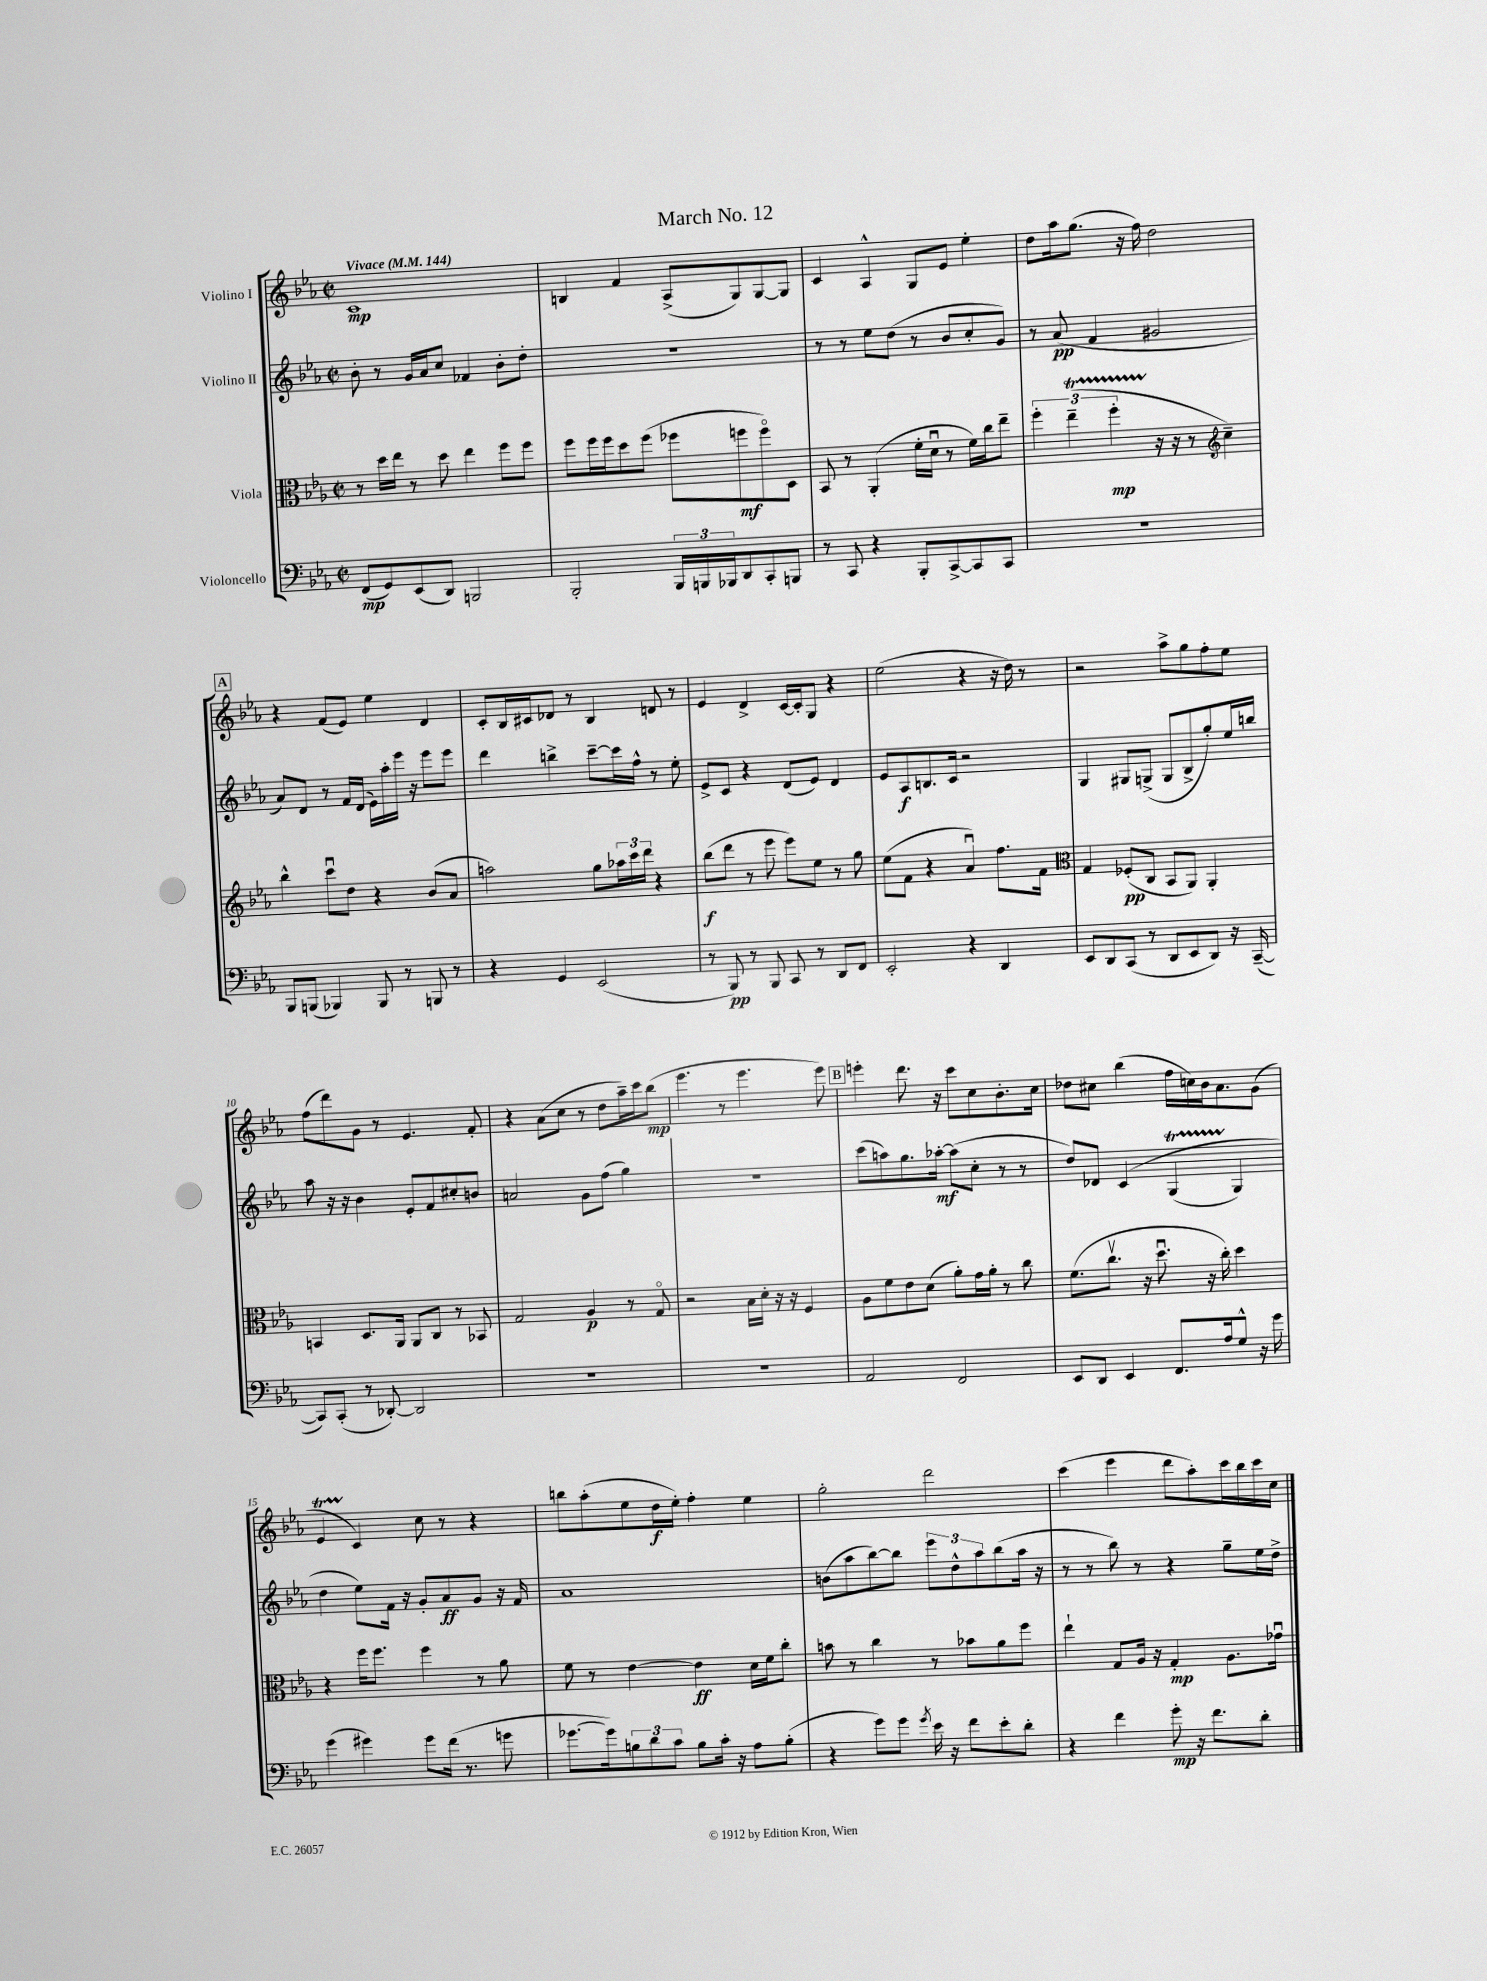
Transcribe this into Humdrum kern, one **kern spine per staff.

**kern	**kern	**kern	**kern
*staff4	*staff3	*staff2	*staff1
*clefF4	*clefC3	*clefG2	*clefG2
*k[b-e-a-]	*k[b-e-a-]	*k[b-e-a-]	*k[b-e-a-]
*M2/2	*M2/2	*M2/2	*M2/2
*met(c|)	*met(c|)	*met(c|)	*met(c|)
*MM144	*MM144	*MM144	*MM144
(8FF	8r	8b-'	1c
8GG)	16dd	8r	.
.	16ee-	.	.
(8EE-	8r	16g	.
.	.	16a-	.
8DD)	8dd	8cc	.
2BBB	4ee-	4f-	.
.	8ff	8b-'	.
.	8ff	8dd'	.
=	=	=	=
2BBB-'	8ff	1r	4B
.	16ff	.	.
.	16ff	.	.
.	8dd	.	4f
.	(8ff	.	.
24BBB-	8ff-	.	(8A-^
24BBB	.	.	.
24BBB-	.	.	.
8DD	8ff	.	8G)
8CC'	8ffo)	.	[8G
8BBB	8D	.	8G]
=	=	=	=
8r	8BB-	8r	4c
8CC	8r	8r	.
4r	(4AA-'	8ee-	4A-^^
.	.	(8dd	.
8BBB-'	16f'	8r	8G
.	16du	.	.
[8CC^	8r	8b-	8e-
8CC]	16f)	8cc'	4ee-'
.	16cc	.	.
8CC	8ee-~	8g)	.
=	=	=	=
1r	6ff'	8r	8dd
.	.	(8a-	16aa-
.	(6ee-~	.	.
.	.	.	(8.gg
.	.	4f	.
.	6ff'	.	.
.	.	.	16r
.	.	.	16ff)
.	16r	2g#	2dd
.	16r	.	.
.	8r	.	.
*	*clefG2	*	*
.	4cc~)	.	.
=	=	=	=
8BBB-	4bb-^^	8a-)	4r
(8BBB	.	8d	.
4BBB-)	8cccu	8r	(8f
.	8dd	16f	8e-)
.	.	(16d	.
8BBB-	4r	16e-)	4ee-
.	.	16aa-'	.
8r	.	16eee-	.
.	.	16r	.
8BBB	(8b-	8eee-	4d
8r	8a-	8eee-	.
=	=	=	=
4r	2aa)	4ddd	8c'
.	.	.	16B-
.	.	.	16c#
4GG	.	4bb^	8d-
.	.	.	8r
(2EE-	8gg	[8ccc~	4B-
.	24aa-	16ccc]	.
.	24ccc	.	.
.	.	16ff^^	.
.	24ddd	.	.
.	4r	8r	8d
.	.	8ee-'	8r
=	=	=	=
8r	(8bb-	8e-^	4e-
8BBB-)	8ddd	8c	.
8r	8r	4r	4d^
8BBB-	8eee-	.	.
8CC	8eee-)	(8d	[16c
.	.	.	16c']
8r	8ee-	8e-)	8G
8DD	8r	4d	4r
8FF	8gg	.	.
=	=	=	=
2EE-'	(8ee-	8e-	(2ee-
.	8f	8A-	.
.	4r	8.B	.
.	.	16c	.
4r	4a-u)	2r	4r
4DD	8.ff	.	16r
.	.	.	16dd)
.	.	.	8r
.	16f	.	.
=	=	=	=
*	*clefC3	*	*
8EE-	4G	4G	2r
8DD	.	.	.
(8CC	(8F-'	8G#	.
8r	8C	(8G^	.
8DD	8BB-	8G	8aa-^
8EE-	8AA-)	8B-^	8gg
8DD)	4AA-'	8gg')	8ff'
16r	.	16ee-	8ee-
([16CC~	.	16bb	.
=	=	=	=
8CC])	4BB	8aa-	(8ff
(8CC'	.	16r	8ddd)
.	.	16r	.
8r	8.D	4b-	8g
[8DD-')	.	.	8r
.	16AA-	.	.
2DD-]	8AA-	8e-'	4.e-
.	8C	8f	.
.	8r	8cc#'	.
.	8BB-	8b	8f'
=	=	=	=
1r	2G	2a	4r
.	.	.	(8a-
.	.	.	8cc
.	4A-	8g	8r
.	.	(8ff	8dd
.	8r	4gg)	16aa-~)
.	.	.	16ccc
.	8Go	.	(8bb-
=	=	=	=
1r	2r	1r	4.eee-
.	.	.	8r
.	16B-	.	4.eee-
.	16d'	.	.
.	16r	.	.
.	16r	.	.
.	4F	.	.
.	.	.	8eee-)
=	=	=	=
2AA-	8A-	(8ccc	4eee'
.	8f	8aa)	.
.	8e-	8.gg	8.ddd
.	(8d	.	.
.	.	[16aa-'	16r
2FF	8a-')	(8aa-]	8ccc
.	16g	8cc'	8cc
.	16a-'	.	.
.	8r	8r	8.b-'
.	8cc	8r	.
.	.	.	16cc
=	=	=	=
8EE-	(8.f	8dd)	8dd-
8DD	.	8d-	8cc#
.	8.ccv	.	.
4EE-	.	&(4c	(4bb-
.	16r	.	.
.	8.ddu	.	.
8.FF	.	(4G	16ff
.	.	.	16cc)
.	16r	.	16b-
16A-	16cc')	.	8.a-
8G^^	4dd	4G)	.
16r	.	.	(8g
16g	.	.	.
=	=	=	=
(4g	4r	4dd	4e-
4g#)	16ff	8ee-&)	4c)
.	8.ff	.	.
.	.	16f	.
.	.	16r	.
8g#	4ff	8g'	8cc
(16f	.	8a-	8r
8.r	.	.	.
.	8r	8g	4r
8g	8a-	16r	.
.	.	16f	.
=	=	=	=
[8.g-	8f	1a-	8bb
.	8r	.	(8aa-'
16g-])	.	.	.
12B	[4e-	.	8ee-
12d	.	.	.
.	.	.	16dd
12c	.	.	.
.	.	.	16ee-')
8B	4e-]	.	4ff'
16c'	.	.	.
16r	.	.	.
8A-	16d	.	4ee-
.	16f	.	.
(8B'	8cc'	.	.
=	=	=	=
4r	8b	(8b	2gg'
.	8r	8aa-	.
8g)	4cc	[8bb-)	.
8g	.	8bb-]	.
8qg	.	.	.
16e-	8r	12eee-	2ddd
16r	.	.	.
.	.	12dd^^	.
8f	8b-	.	.
.	.	12aa-	.
8e-'	8a-	(8bb-	.
8d'	8ff	16aa-	.
.	.	16r	.
=	=	=	=
4r	4ee-`	8r	(4ccc
.	.	8r	.
4f	8G	8bb-)	4eee-
.	16A-	8r	.
.	16r	.	.
8g'	4G'	4r	8ddd
16r	.	.	8aa-')
8.f	.	.	.
.	8.A-	8gg~	16ccc
.	.	.	16bb-
8d'	.	16ee-	16ccc
.	16g-u	16dd^	16cc
==	==	==	==
*-	*-	*-	*-
